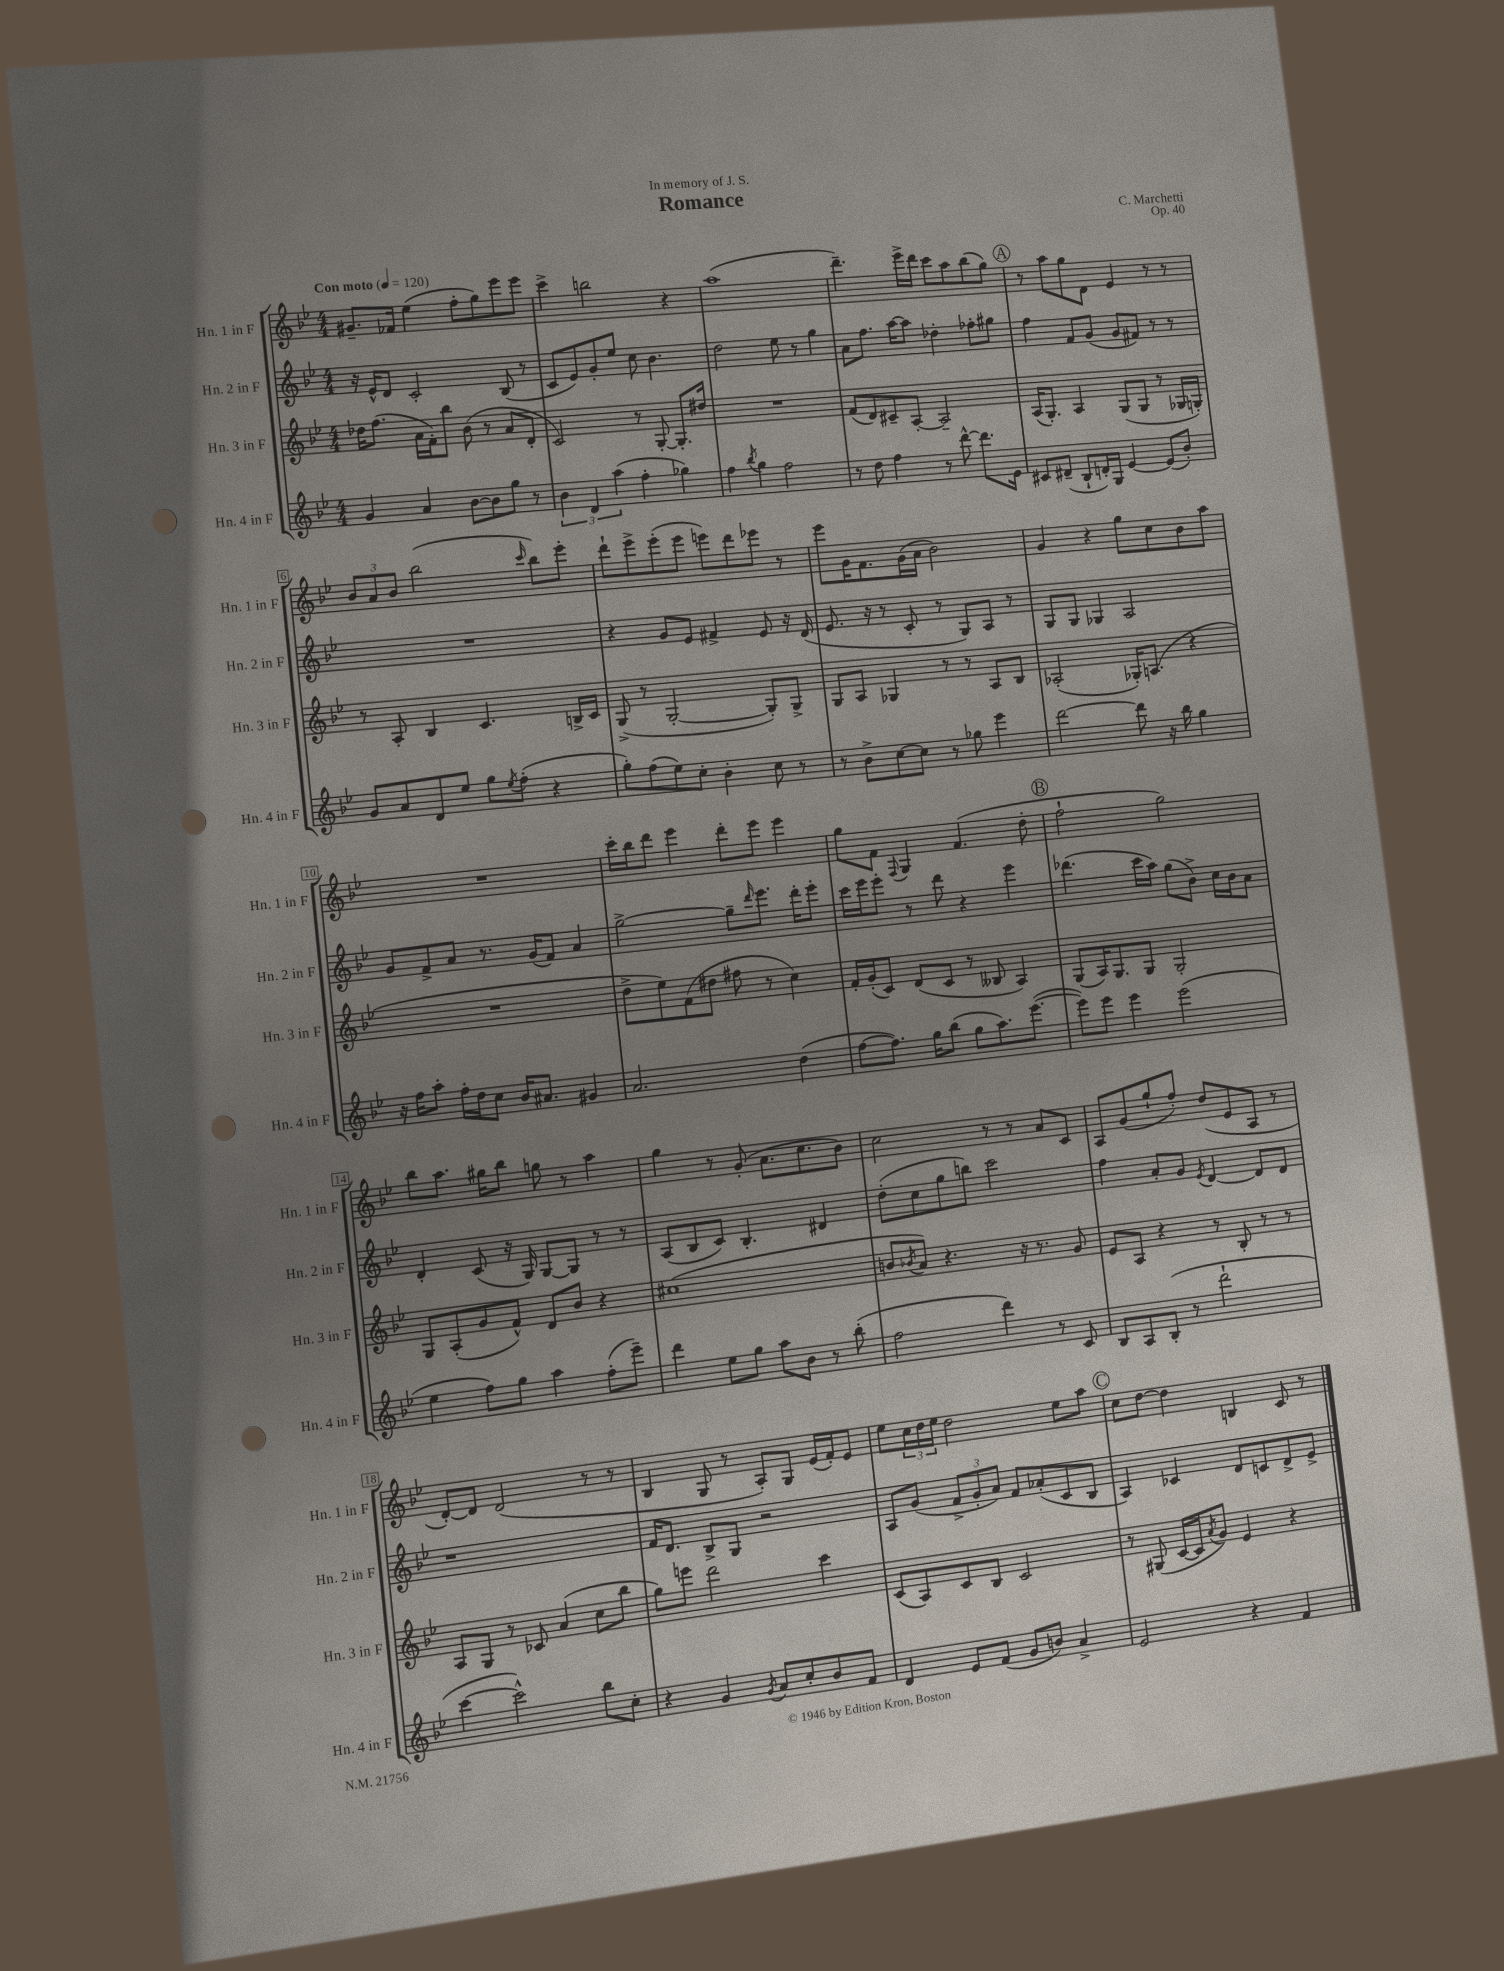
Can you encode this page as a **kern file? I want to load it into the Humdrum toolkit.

**kern	**kern	**kern	**kern
*staff4	*staff3	*staff2	*staff1
*clefG2	*clefG2	*clefG2	*clefG2
*k[b-e-]	*k[b-e-]	*k[b-e-]	*k[b-e-]
*M4/4	*M4/4	*M4/4	*M4/4
*MM120	*MM120	*MM120	*MM120
4g	16dd-	16r	8.g#~
.	(8.ff	16e-^^	.
.	.	8d	.
.	.	.	16f-
4a	16a	2c'	(4ee-
.	16f')	.	.
.	8bb-	.	.
[8b-	(8b-	.	8ff'
8b-]	8r	.	8gg)
8gg	8a	(8B-	8eee-
8r	8d'	8r	8eee-
=	=	=	=
6b-	2c)	8c	4ccc^
.	.	8e-)	.
6d	.	.	.
.	.	8g'	2bb
(6aa	.	.	.
.	.	8ee-	.
4ff'	8r	8cc	.
.	[8G'	4.b-	.
4gg-)	8.G']	.	4r
.	16dd#	.	.
=	=	=	=
4ff	1r	2dd	(1aa
8qbb-	.	.	.
4gg	.	.	.
2ff	.	8ee-	.
.	.	8r	.
.	.	4gg	.
=	=	=	=
8r	(8f	8a	4.ddd~)
8dd	8d)	8.ff	.
4ff	8c#~	.	.
.	.	[16aa	.
.	[8A'	8aa]	16eee-^
.	.	.	16ddd
8r	2A~]	4dd-'	8ccc
[8ddd^^	.	.	8aa
8.ddd]	.	8ff-'	(8bb-
.	.	8gg#	8gg)
16e-	.	.	.
=	=	=	=
8c#	(16A	4ff	8r
.	8.G')	.	.
(8d#~	.	.	8aa
8B-`	4A	8f	8gg
16d')	.	(8g	8d
16G	.	.	.
[4e-	(8G	8g	4e-
.	8G	8f#)	.
(8e-]	8r	8r	8r
8b-')	16G-	8r	8r
.	16G')	.	.
=	=	=	=
8g	8r	1r	12b-
.	.	.	12a
8a	8A'	.	.
.	.	.	12b-
8d	4B-	.	(2bb-
8ee-	.	.	.
8gg	4.c	.	.
8qee-	.	.	.
(8ff'	.	.	.
.	.	.	16qqccc
4r	.	.	8bb-)
.	16B^	.	8eee-'
.	16c	.	.
=	=	=	=
8gg')	(8G^	4r	8ddd`
(8ff	8r	.	8eee-^
8ee-)	[2G'	8g	(8eee-'
8cc'	.	8e-	8eee-
4b-'	.	4f#^	8eee)
.	.	.	8ddd
8cc	8G'])	8e-	8eee-
8r	8G^	16r	8r
.	.	(16d	.
=	=	=	=
8r	8G	8.e-	8eee-
8b-^	8A	.	16g
.	.	16r	8.f
[8cc	4G-	8r	.
8cc]	.	8c'	(16g
.	.	.	16a
8r	8r	8r	2b-)
8gg-	8r	8G)	.
4eee-	8A	8A	.
.	8B-	8r	.
=	=	=	=
[2ddd	(2A-'	8G	4g
.	.	8G	.
.	.	4G-	4r
8ddd]	16G-')	2A	8gg
.	(8.A	.	.
16r	.	.	8cc
16bb-	.	.	.
4gg	4r	.	8b-
.	.	.	8aa
=	=	=	=
16r	1r	8g	1r
16ff	.	.	.
8aa'	.	8f^	.
16ff'	.	8a	.
16dd	.	.	.
8cc	.	8.r	.
16b-	.	.	.
8.a#	.	(16g	.
.	.	8f)	.
4g#	.	4a	.
=	=	=	=
2.a	8dd^	[2gg^	16ccc'
.	.	.	16bb-
.	8ee-)	.	8ddd
.	(8f	.	4eee-
.	8dd#	.	.
.	8ff#	8gg~]	8ddd'
.	.	16qqddd	.
.	8r	8.eee-	8eee-
(4dd	4cc)	.	4eee-
.	.	16ddd'	.
.	.	8eee-'	.
=	=	=	=
[8ff	16f'	16ccc	8gg
.	(16g'	16eee-	.
8.ff])	8c)	8eee-'	8f
.	.	.	8qqF
.	(8d	8r	4G
16gg	.	.	.
(8bb-	8c	8ddd	.
8gg	8r	4r	(4.f
8.aa)	8B--	.	.
.	4A)	4eee-	.
([8.eee-	.	.	.
.	.	.	8dd'
=	=	=	=
8eee-])	(8G	(4.ddd-	2ff`
8eee-	16A)	.	.
.	8.G	.	.
4eee-	.	.	.
.	8G	16ccc	.
.	.	16aa)	.
(2eee-	2G'	(8gg	2gg)
.	.	8b-^)	.
.	.	16cc	.
.	.	16b-	.
.	.	8a	.
=	=	=	=
4ee-	8G	4d'	8bb-
.	(8A'	.	8.aa
8ff)	8g	(8c	.
.	.	.	16gg#
8gg	8f^^)	16r	8bb-
.	.	16G)	.
4aa	8d	[8G	8gg
.	8b-	8G]	8r
(8ff'	4r	8r	4aa
8eee-~)	.	8r	.
=	=	=	=
4ddd	(1cc#	(8A	4gg
.	.	8B-	.
8ee-	.	8c)	8r
8gg	.	4.B-'	(8g'
8aa	.	.	8.a
8b-	.	.	.
.	.	.	8.cc
8r	.	4d#	.
(8bb-'	.	.	8b-)
=	=	=	=
2ff	8b	(8dd'	2cc
.	8qb-	.	.
.	8a)	8cc	.
.	4.r	8gg	.
.	.	8bb)	.
4ddd)	.	2ccc	8r
.	16r	.	8r
.	8.r	.	.
8r	.	.	8a
8c	8g	.	8c
=	=	=	=
8B-	8e-	4ff	8A
8A	8A	.	(8g
(8B-'	4r	8a'	8gg`
8r	.	8g	8ff')
.	.	8qe-	.
2ddd`	8r	[4d	(8dd
.	8B-'	.	8e-
.	8r	8d]	8A
.	8r	8d	8r
=	=	=	=
[4ccc	8A	1r	[8d')
.	8G	.	8d]
2ccc^^])	8r	.	(2d
.	8c-	.	.
.	(4a	.	.
8bb-	8cc	.	8r
8cc'	8bb-	.	8r
=	=	=	=
4r	8gg)	16f	4B-
.	.	8.d	.
.	8eee	.	.
4g	2ddd	8B-^	8G
.	.	8G	8r
8qg	.	.	.
8a	.	2r	8A')
8cc'	.	.	8G
8b-	4ccc	.	(16e-
.	.	.	16f')
8f	.	.	8e-
=	=	=	=
4d	(8c	8A	8ee-
.	8A)	(8g	24cc
.	.	.	24dd
.	.	.	24ee-
8e-	8c	12f^	2dd
.	.	12g'	.
(8f	8B-	.	.
.	.	12a)	.
8g	2c	8f	.
8b)	.	(8a-'	.
4a^	.	8c	8ee-
.	.	8B-	8aa
=	=	=	=
2e-	8r	4A)	8cc
.	(8G#	.	[8dd
.	[16c	4c-	4dd]
.	16c]	.	.
.	8qa	.	.
.	8g)	.	.
4r	4e-	8d	4B
.	.	8c	.
4f	4r	8d^	8c
.	.	8e-^	8r
==	==	==	==
*-	*-	*-	*-
